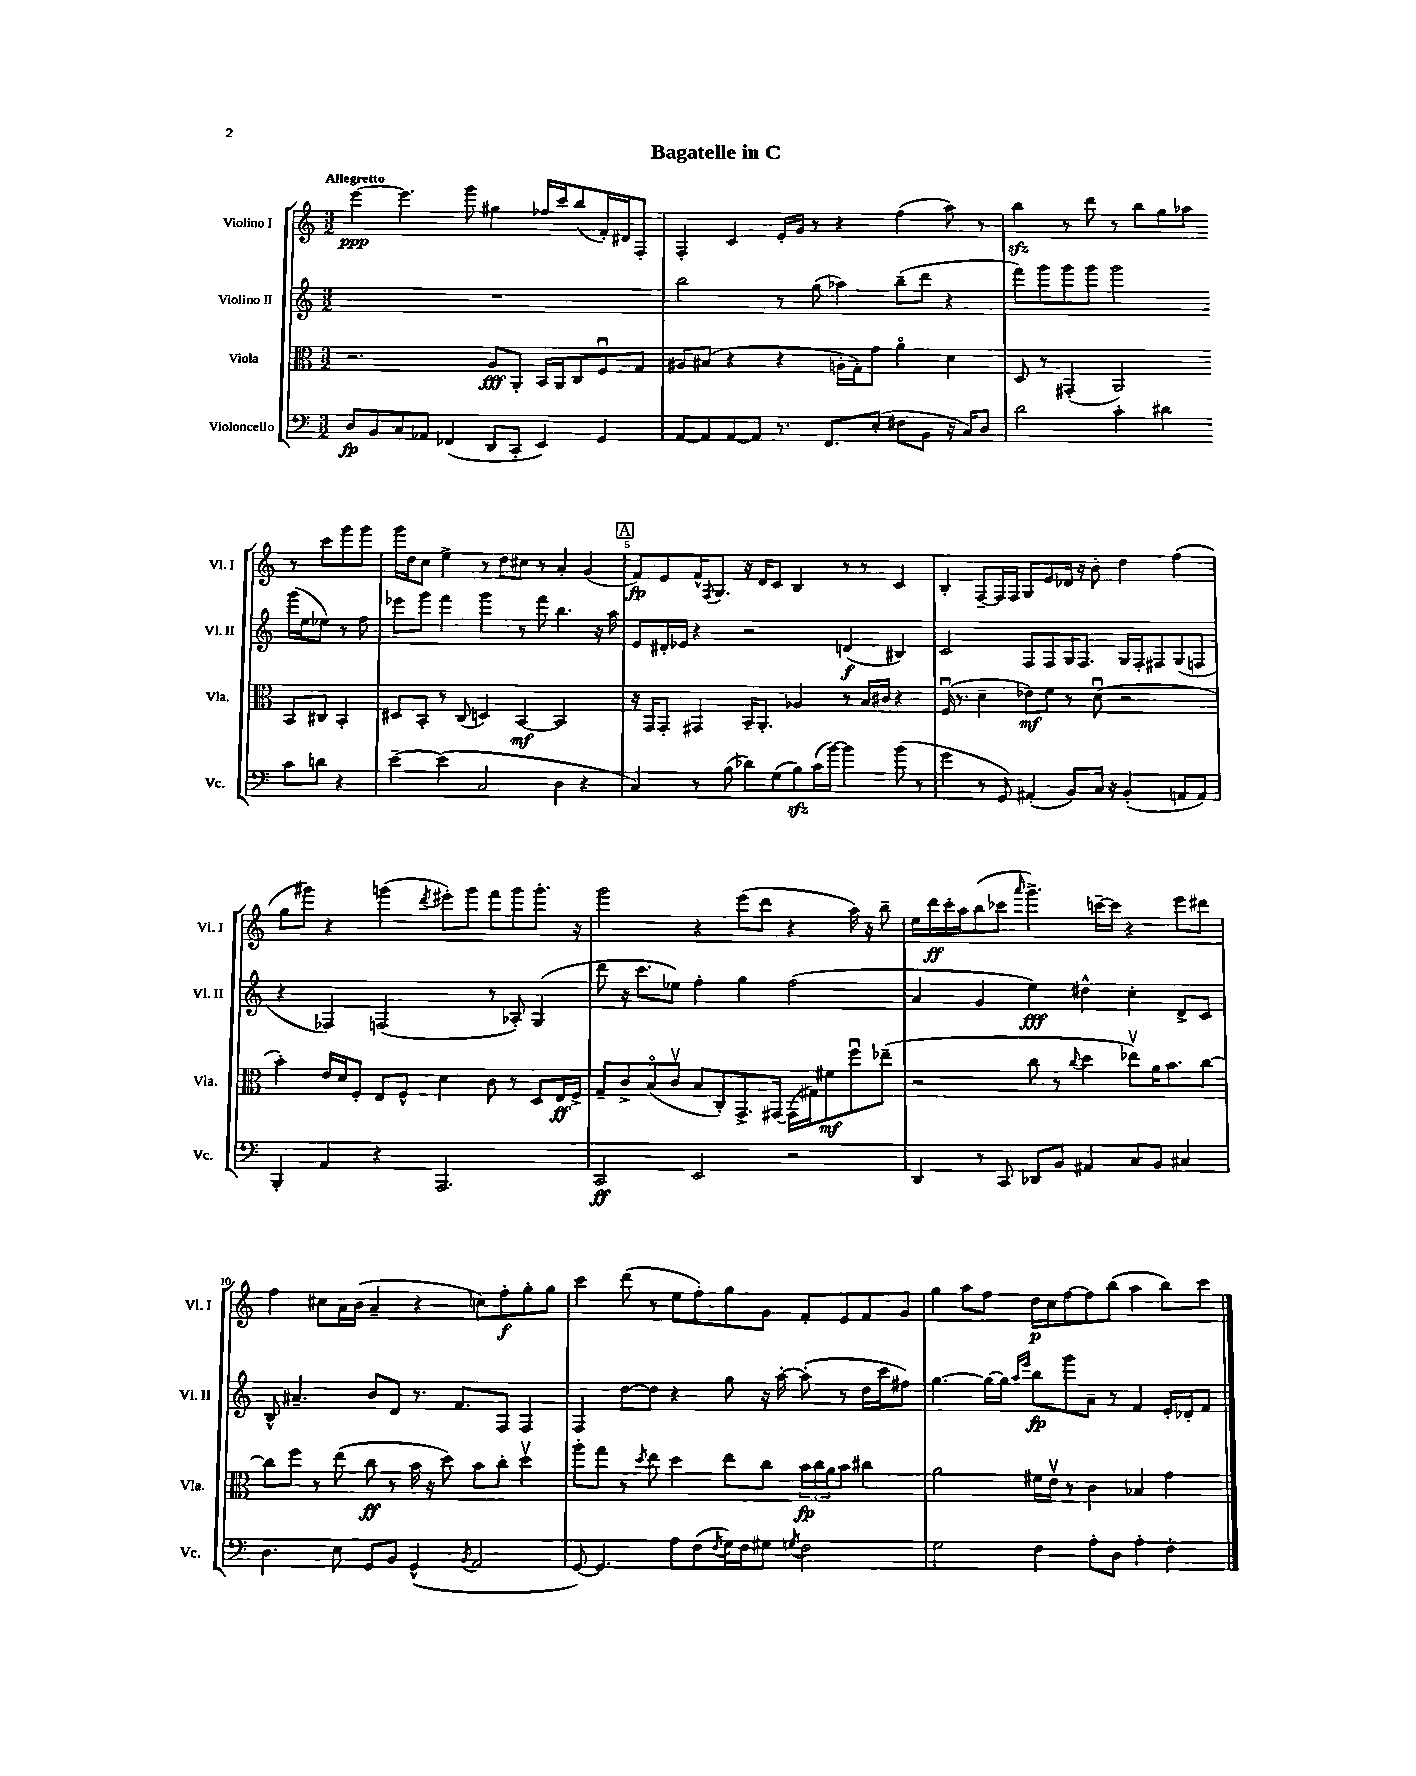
\header { title = "Bagatelle in C" }
<<
\new StaffGroup <<
\new Staff = "s0" \with { instrumentName = "Violino I" shortInstrumentName = "Vl. I" } {
    \clef treble \key c \major \numericTimeSignature \time 3/2 \tempo "Allegretto"
    e'''4~\ppp e'''4. g'''8 gis''4 fes''16 c'''16 b''8( f'16-.) dis'16 f8-. |
    f4-. c'4 e'16-. g'16 r8 r4 f''4( a''8) r8 |
    b''4\sfz r8 d'''8 r8 b''8 g''8 aes''8 r8 c'''8 g'''8 g'''8 |
    g'''16 d''16 c''8 e''4-> r8 d''8 cis''8 r8 a'4-. g'4( |
    \mark \markup { \box "A" } f'8\fp) e'8 f'16-^ \acciaccatura { f8 } g8. r16 d'16 c'8 b4 r8 r8 c'4 |
    b4-. f8~-- f16 f16 g8 e'8 des'16 r16 b'8-. d''4 f''4( |
    g''8 gis'''8) r4 g'''4( \acciaccatura { d'''8 } eis'''8-.) g'''8 f'''8 g'''8 g'''8.-. r16 |
    g'''2 r4 e'''8( d'''8 r4 a''16) r16 b''8-- |
    e''16 d'''16\ff c'''16-. a''16 b''8( ces'''8 \grace { a'''16 } g'''4.->) c'''16~-- c'''16 r4 e'''8 dis'''8 |
    f''4 cis''8 a'16 b'16( a'4-- r4 c''8) f''8-.\f g''8-. g''8 |
    c'''4 d'''8( r8 e''8 f''8-.) g''8 g'8 f'8-. e'8 f'8 g'8 |
    g''4 a''8 f''8 d''16\p c''16 f''8~ f''8 b''8( a''4 b''8) c'''8 \bar "|." |
}
\new Staff = "s1" \with { instrumentName = "Violino II" shortInstrumentName = "Vl. II" } {
    \clef treble \key c \major \numericTimeSignature \time 3/2
    R1. |
    b''2 r8 g''8( aes''4) b''8--( d'''8 r4 |
    f'''8) g'''8 g'''8 g'''8 g'''2 g'''16( e''16 ees''8) r8 f''8 |
    ees'''8 g'''8 f'''4 g'''4 r8 f'''8 b''4. r16 a''16 |
    \mark \markup { \box "A" } e'8 dis'16-. ees'16 r4 r2 d'4\f( bis4) |
    c'2 f8 f8 g16 f8. g16 f16-. fis8 g8( f8 |
    r4 fes4) f2( r8 aes8-.) g4( |
    d'''8 r16 c'''8. ees''8) f''4-. g''4 f''2( |
    a'4 g'4 e''4\fff) dis''4-^ c''4-. d'8-> c'8 |
    b8-^ ais'4.-- b'8 d'8 r8. f'8. f8 f4 |
    f4 d''8~ d''8 r4 g''8 r16 a''16~-. a''8-.( r8 d''16 c'''16 fis''8) |
    g''4.~ g''16~ g''16 \grace { a''16 e'''16 } b''8\fp g'''8 a'8-- r8 f'4 e'16-. des'16-. f'8 \bar "|." |
}
\new Staff = "s2" \with { instrumentName = "Viola" shortInstrumentName = "Vla." } {
    \clef alto \key c \major \numericTimeSignature \time 3/2
    r2. a8\fff a,8-. b,16 a,16 c8 f8\downbow g8 |
    ais8 bis8( r4 r4 a16-. g16-.) g'8 a'4\flageolet d'4 |
    d8 r8 gis,4-.( a,2) b,8 cis8 b,4-. |
    dis8 b,8-. r8 c8( d4) b,4~\mf b,2 |
    \mark \markup { \box "A" } r16 g,16 g,8-. gis,4 b,16-- a,8.-. aes4 r8 b16 cis'16 r4 |
    f16\downbow( r8. d'4-- ees'8\mf) f'8 r8 d'8\downbow( r2 |
    b'4-.) e'16 d'16 f8-. e8 f8-^ d'4 c'8 r8 d8 e16\ff f16-> |
    g8-- c'8-> b8\flageolet( c'8\upbow b8 c8-.) g,8.-> gis,16~ gis,16( gis16) fis'8\mf f''8\downbow ees''8--( |
    r2 c''8 r8 \appoggiatura { c''8 } d''4 ees''8\upbow) a'16 b'8. c''8~ |
    c''8 f''8 r8 e''8( c''8\ff r8 b'16 r16 d''8) b'8 c''8-. d''4\upbow |
    a''8-. g''8 r8 \acciaccatura { d''8 } e''8 d''4 e''8 c''8 \tuplet 3/2 { b'16\fp c''16 a'16 } b'8 cis''4 |
    a'2 fis'16 e'16\upbow r8 c'4 bes4 g'4 \bar "|." |
}
\new Staff = "s3" \with { instrumentName = "Violoncello" shortInstrumentName = "Vc." } {
    \clef bass \key c \major \numericTimeSignature \time 3/2
    d8\fp b,8 c8 aes,8 fes,4( d,8 c,8-. e,4) g,4 |
    a,8~ a,8 a,8~ a,8 r8. f,8. e8-.( fis8 b,8 r16 c16) d8 |
    d'2 c'4-. dis'4 c'8 d'8 r4 |
    e'4~-- e'4( c2 d4 r4 |
    \mark \markup { \box "A" } c4) r8 b8( des'8) g8( b8\sfz) c'16( b'16~) b'4 b'8( r8 |
    g'4 r8 g,8) ais,4-.( b,8) c16 r16 b,4-.( a,8 a,8) |
    b,,4-. a,4 r4 a,,2. |
    c,2\ff e,2 r2 |
    d,4 r8 c,8 des,8 b,8 ais,4 c8 b,8 cis4 |
    d4. e8 g,8 b,8 g,4-^( \acciaccatura { b,8 } a,2 |
    g,8~) g,4. a8 f8( \acciaccatura { f8 } g16) f16 gis8 \acciaccatura { g8 } f2 |
    g2 f4 a8-. d8 a4-. f4-. \bar "|." |
}
>>
>>
\layout { \context { \Score \override BarNumber.break-visibility = ##(#f #t #t) barNumberVisibility = #(every-nth-bar-number-visible 5) } }
